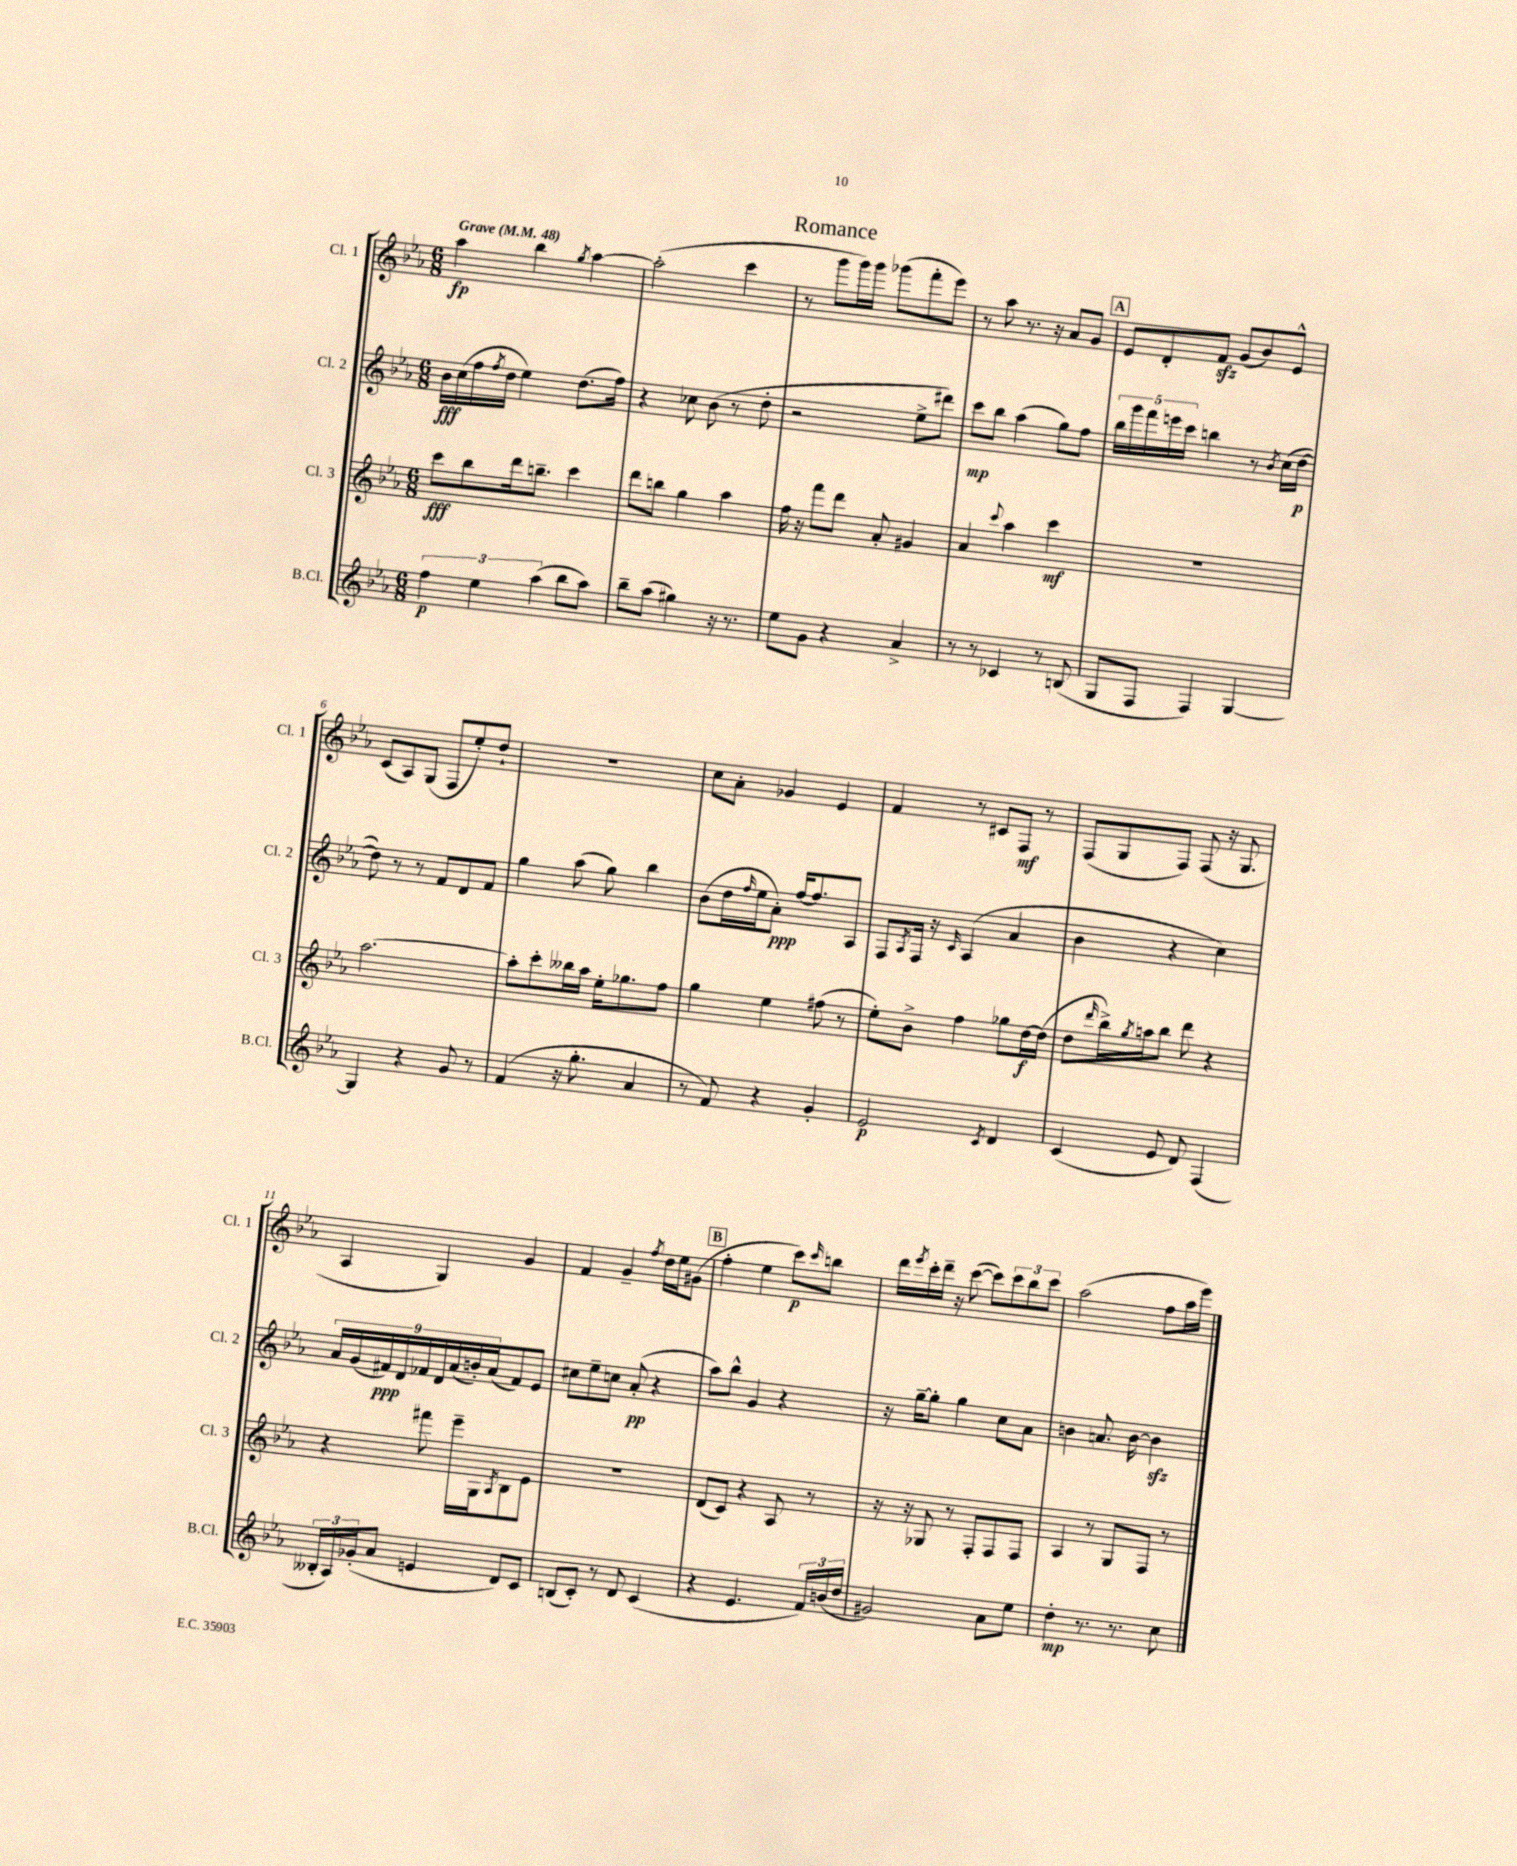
\header { title = "Romance" }
<<
\new StaffGroup <<
\new Staff = "s0" \with { instrumentName = "Cl. 1" shortInstrumentName = "Cl. 1" } {
    \clef treble \key ees \major \numericTimeSignature \time 6/8 \tempo "Grave" 4 = 48
    aes''4\fp bes''4 \acciaccatura { g''8 } aes''4~ |
    aes''2-.( c'''4 |
    r8 g'''8 g'''16) g'''16 ges'''8( f'''8-. ees'''8) |
    r8 aes''8 r8. r16 aes'8 g'8 |
    \mark \markup { \box "A" } ees'8 d'8-. f'8\sfz g'8( bes'8) ees'8-^ |
    c'8( aes8) g8( f8 ees''8-.) d''8-! |
    R2. |
    c''8 aes'8-. ges'4 ees'4 |
    f'4 r8 cis'8 f8\mf r8 |
    f8( g8 f8) f8( r16 g8. |
    aes4 g4) g'4 |
    f'4 g'4-- \acciaccatura { f''8 } d''16 ees''16 gis'8( |
    \mark \markup { \box "B" } f''4-. ees''4 c'''8\p) \grace { c'''16 } b''8 |
    d'''16 \acciaccatura { ees'''8 } c'''16-. d'''16-- r16 c'''8~( c'''8) \tuplet 3/2 { c'''8 bes''8 c'''8 } |
    aes''2( f''8 aes''16 ees'''16) \bar "|." |
}
\new Staff = "s1" \with { instrumentName = "Cl. 2" shortInstrumentName = "Cl. 2" } {
    \clef treble \key ees \major \numericTimeSignature \time 6/8
    bes'16\fff c''16( f''16 \acciaccatura { f''8 } d''16 ees''4) d''8.( f''16) |
    r4 ces''8 bes'8( r8 d''8-. |
    r2 ees''8-> dis'''8) |
    c'''8\mp bes''8 aes''4( g''8) f''8 |
    \mark \markup { \box "A" } \tuplet 5/4 { bes''16 g'''16 f'''16 e'''16 c'''16 } b''4 r8 \acciaccatura { bes'8 } c''16( d''16~\p |
    d''8) r8 r8 f'8 d'8 f'8 |
    g''4 aes''8( g''8) bes''4 |
    bes'8( d''16 \grace { f''16 } ees''16 aes'8-.\ppp) f''16~ f''8. aes8 |
    f8 \acciaccatura { aes8 } f16 r16 \grace { c'16 } aes4( aes'4 |
    bes'4 r4 c''4) |
    \tuplet 9/8 { aes'16 g'16( fis'16\ppp) d'16 fes'16 d'16 aes'16( b'16-.) aes'16( } fes'8) ees'8 |
    cis''8 ees''8-- c''8 aes'8-.\pp( r4 |
    \mark \markup { \box "B" } aes''8) bes''8-^ g'4 r4 |
    r16 g''16~-- g''8-. g''4 c''8 aes'8 |
    b'4 a'8. b'16~ b'4\sfz \bar "|." |
}
\new Staff = "s2" \with { instrumentName = "Cl. 3" shortInstrumentName = "Cl. 3" } {
    \clef treble \key ees \major \numericTimeSignature \time 6/8
    c'''8\fff bes''8 d'''16 b''8.-- c'''4 |
    d'''8 b''8 g''4 aes''4 |
    f''16 r16 f'''8 d'''8 aes'8-. gis'4 |
    aes'4 \appoggiatura { c'''8 } aes''4 c'''4\mf |
    \mark \markup { \box "A" } R2. |
    aes''2.~ |
    aes''8-. c'''8-. beses''16 aes''16 ees''16-. ges''8. f''8 |
    g''4 ees''4 fis''8( r8 |
    ees''8-.) bes'8-> f''4 ges''8 d''16~\f d''16( |
    d''8 \grace { d'''16 } bes''16->) \acciaccatura { g''8 } a''16 bes''8 d'''8 r4 |
    r4 fis'''8 ees'''16-- g16 \acciaccatura { aes8 } bes8 ees'8 |
    R2. |
    \mark \markup { \box "B" } d'8( c'8) r4 aes8 r8 |
    r16 r16 ges8 r8 f8-. f8 f8 |
    aes4 r8 g8 f8 r8 \bar "|." |
}
\new Staff = "s3" \with { instrumentName = "B.Cl." shortInstrumentName = "B.Cl." } {
    \clef treble \key ees \major \numericTimeSignature \time 6/8
    \tuplet 3/2 { f''4\p ees''4 aes''4( } bes''8 aes''8) |
    bes''8-- aes''8( gis''4) r16 r8. |
    ees''8 g'8 r4 aes'4-> |
    r8 r8 ces'4 r8 b8( |
    \mark \markup { \box "A" } g8 f8 f4) g4~ |
    g4 r4 g'8 r8 |
    f'4( r16 g''8.-. aes'4 |
    r8 f'8) r4 g'4-. |
    ees'2\p \acciaccatura { c'8 } d'4 |
    c'4( ees'8 d'8) f4( |
    \tuplet 3/2 { beses16-. aes16) ges'16-.( } aes'8 e'4 d'8) c'8 |
    b8( c'8-.) r8 d'8 c'4( |
    \mark \markup { \box "B" } r4 ees'4. \tuplet 3/2 { f'16) b'16( d''16 } |
    gis'2) aes'8 ees''8 |
    d''4-.\mp r8. r8. c''8 \bar "|." |
}
>>
>>
